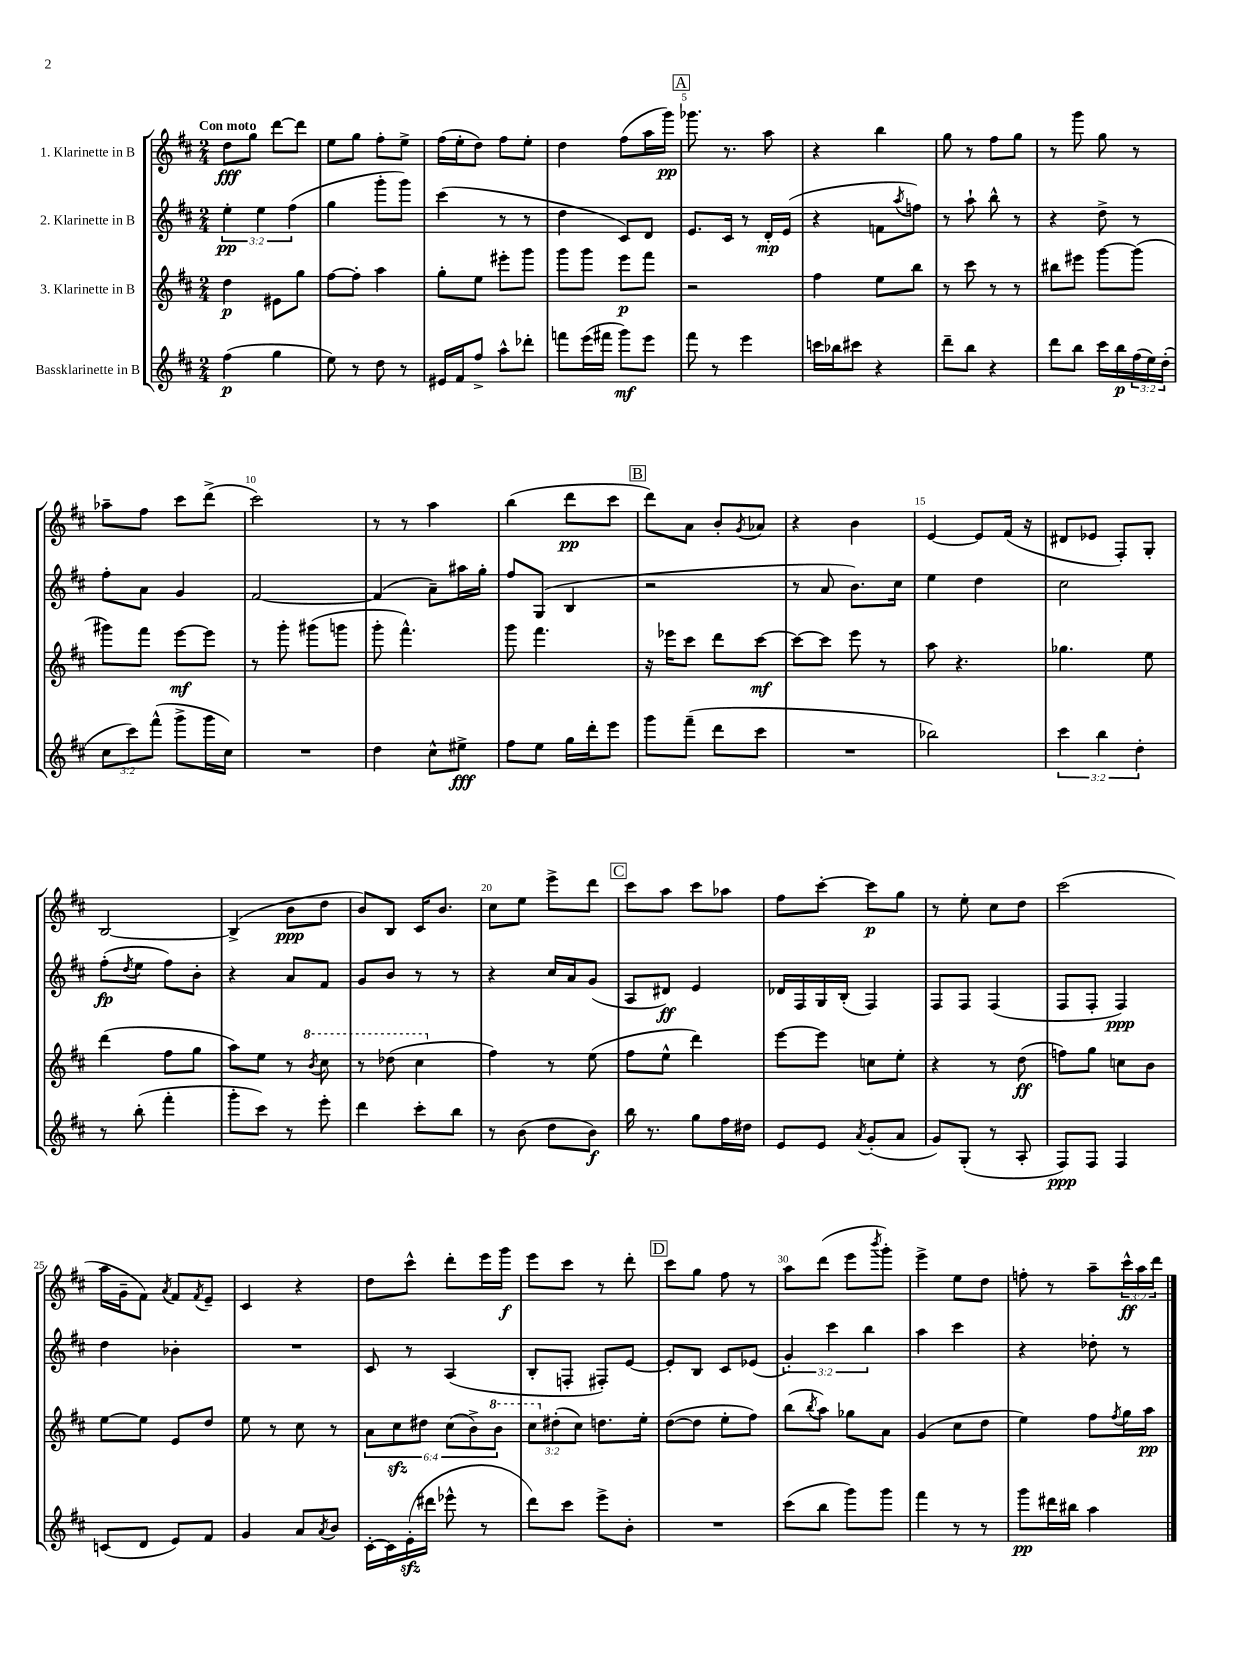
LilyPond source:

<<
\new StaffGroup <<
\new Staff = "s0" \with { instrumentName = "1. Klarinette in B" } {
    \clef treble \key d \major \numericTimeSignature \time 2/4 \override Staff.TupletNumber.text = #tuplet-number::calc-fraction-text \tempo "Con moto"
    d''8\fff g''8 d'''8~ d'''8 |
    e''8 g''8 fis''8-. e''8-> |
    fis''16( e''16-. d''8) fis''8 e''8-. |
    d''4 fis''8( a''16 g'''16\pp) |
    \mark \markup { \box "A" } ges'''8. r8. a''8 |
    r4 b''4 |
    g''8 r8 fis''8 g''8 |
    r8 g'''8 g''8 r8 |
    aes''8-- fis''8 cis'''8 d'''8->( |
    cis'''2) |
    r8 r8 a''4 |
    b''4( d'''8\pp cis'''8 |
    \mark \markup { \box "B" } d'''8) a'8 b'8-. \acciaccatura { g'8 } aes'8 |
    r4 b'4 |
    e'4~ e'8 fis'16( r16 |
    dis'8 ees'8 fis8-.) g8-. |
    b2~ |
    b4->( b'8\ppp d''8 |
    b'8) b8 cis'16 b'8. |
    cis''8 e''8 e'''8-> d'''8 |
    \mark \markup { \box "C" } cis'''8 a''8 cis'''8 aes''8 |
    fis''8 cis'''8~-. cis'''8\p g''8 |
    r8 e''8-. cis''8 d''8 |
    cis'''2( |
    a''16 g'16-- fis'8) \acciaccatura { a'8 } fis'8 \acciaccatura { fis'8 } e'8-- |
    cis'4 r4 |
    d''8 cis'''8-^ d'''8-. e'''16 g'''16\f |
    e'''8 cis'''8 r8 d'''8-. |
    \mark \markup { \box "D" } cis'''8 g''8 fis''8 r8 |
    a''8 d'''8( e'''8 \acciaccatura { b'''8 } g'''8-.) |
    e'''4-> e''8 d''8 |
    f''8-. r8 a''8-- \tuplet 3/2 { cis'''16-^\ff a''16 d'''16 } \bar "|." |
}
\new Staff = "s1" \with { instrumentName = "2. Klarinette in B" } {
    \clef treble \key d \major \numericTimeSignature \time 2/4 \override Staff.TupletNumber.text = #tuplet-number::calc-fraction-text
    \tuplet 3/2 { e''4-.\pp e''4 fis''4( } |
    g''4 g'''8-. g'''8) |
    cis'''4( r8 r8 |
    d''4 cis'8) d'8 |
    \mark \markup { \box "A" } e'8. cis'16 r8 d'16-.\mp e'16( |
    r4 f'8 \acciaccatura { a''8 } f''8) |
    r8 a''8-! b''8-^ r8 |
    r4 d''8-> r8 |
    fis''8-. a'8 g'4 |
    fis'2~ |
    fis'4( a'8--) ais''16 g''16-. |
    fis''8 g8( b4 |
    \mark \markup { \box "B" } r2 |
    r8 a'8 b'8.) cis''16 |
    e''4 d''4 |
    cis''2 |
    fis''8-.\fp( \acciaccatura { d''8 } e''8 fis''8) b'8-. |
    r4 a'8 fis'8 |
    g'8 b'8 r8 r8 |
    r4 cis''16 a'16 g'8( |
    \mark \markup { \box "C" } a8 dis'8\ff) e'4 |
    des'16 fis16 g16 b16-.( fis4) |
    fis8 fis8 fis4( |
    fis8 fis8-. fis4\ppp) |
    d''4 bes'4-. |
    R2 |
    cis'8 r8 a4( |
    b8-. f8-. fis8-.) e'8~ |
    \mark \markup { \box "D" } e'8-. b8 cis'8 ees'8( |
    \tuplet 3/2 { g'4-.) cis'''4 b''4 } |
    a''4 cis'''4 |
    r4 des''8-. r8 \bar "|." |
}
\new Staff = "s2" \with { instrumentName = "3. Klarinette in B" } {
    \clef treble \key d \major \numericTimeSignature \time 2/4 \override Staff.TupletNumber.text = #tuplet-number::calc-fraction-text
    d''4\p eis'8 g''8 |
    fis''8~ fis''8-. a''4 |
    g''8-. e''8 eis'''8-. g'''8 |
    g'''8 g'''8 e'''8\p fis'''8 |
    \mark \markup { \box "A" } r2 |
    fis''4 e''8 b''8 |
    r8 cis'''8 r8 r8 |
    bis''8 eis'''8 g'''8~ g'''8( |
    gis'''8) fis'''8 e'''8~\mf e'''8 |
    r8 g'''8-. gis'''8( g'''8 |
    g'''8-. fis'''4.-^) |
    g'''8 fis'''4. |
    \mark \markup { \box "B" } r16 ees'''16 cis'''8 d'''8 cis'''8~\mf |
    cis'''8~ cis'''8 e'''8 r8 |
    a''8 r4. |
    ges''4. e''8 |
    d'''4( fis''8 g''8 |
    a''8) e''8 r8 \ottava #1 \acciaccatura { b''8 } cis'''8 |
    r8 des'''8( cis'''4 \ottava #0 |
    fis''4) r8 e''8( |
    \mark \markup { \box "C" } fis''8 e''8-^ d'''4) |
    e'''8~ e'''8 c''8 e''8-. |
    r4 r8 d''8\ff( |
    f''8) g''8 c''8 b'8 |
    e''8~ e''8 e'8 d''8 |
    e''8 r8 cis''8 r8 |
    \tuplet 6/4 { a'8 cis''8\sfz dis''8 cis''8( b'8->) \ottava #1 b''8 } |
    \tuplet 3/2 { cis'''8 \ottava #0 dis''8-.( cis''8) } d''8. e''16-. |
    \mark \markup { \box "D" } d''8~( d''8 e''8-. fis''8) |
    b''8( \acciaccatura { b''8 } a''8) ges''8 a'8 |
    g'4( cis''8 d''8 |
    e''4) fis''8 \acciaccatura { fis''8 } g''16 a''16\pp \bar "|." |
}
\new Staff = "s3" \with { instrumentName = "Bassklarinette in B" } {
    \clef treble \key d \major \numericTimeSignature \time 2/4 \override Staff.TupletNumber.text = #tuplet-number::calc-fraction-text
    fis''4\p( g''4 |
    e''8) r8 d''8 r8 |
    eis'16 fis'16 fis''8-> a''8-^ des'''8-. |
    f'''8 e'''16( fis'''16 g'''8\mf) e'''8 |
    \mark \markup { \box "A" } fis'''8 r8 e'''4 |
    c'''16 bes''16 cis'''8 r4 |
    d'''8-- b''8 r4 |
    d'''8 b''8 cis'''16 b''16\p \tuplet 3/2 { fis''16( e''16) d''16-.( } |
    \tuplet 3/2 { cis''8 cis'''8) fis'''8-^( } g'''8-> g'''16 cis''16) |
    R2 |
    d''4 cis''8-^ eis''8->\fff |
    fis''8 e''8 g''16 d'''16-. e'''8 |
    \mark \markup { \box "B" } g'''8 fis'''8--( d'''8 cis'''8 |
    R2 |
    bes''2) |
    \tuplet 3/2 { cis'''4 b''4 d''4-. } |
    r8 b''8-.( fis'''4-. |
    g'''8-. cis'''8) r8 e'''8-. |
    d'''4 cis'''8-. b''8 |
    r8 b'8( d''8 b'8\f) |
    \mark \markup { \box "C" } b''16 r8. g''8 fis''16 dis''16 |
    e'8 e'8 \acciaccatura { a'8 } g'8-.( a'8 |
    g'8) g8-.( r8 a8-. |
    fis8\ppp) fis8 fis4 |
    c'8( d'8 e'8) fis'8 |
    g'4 a'8 \acciaccatura { a'8 } b'8 |
    cis'16~-. cis'16 e'16-.\sfz( dis'''16 ees'''8-^ r8 |
    d'''8) cis'''8 e'''8-> b'8-. |
    \mark \markup { \box "D" } R2 |
    cis'''8( b''8 g'''8) g'''8 |
    fis'''4 r8 r8 |
    g'''8\pp dis'''16 bis''16 a''4 \bar "|." |
}
>>
>>
\layout { \context { \Score \override BarNumber.break-visibility = ##(#f #t #t) barNumberVisibility = #(every-nth-bar-number-visible 5) } }
